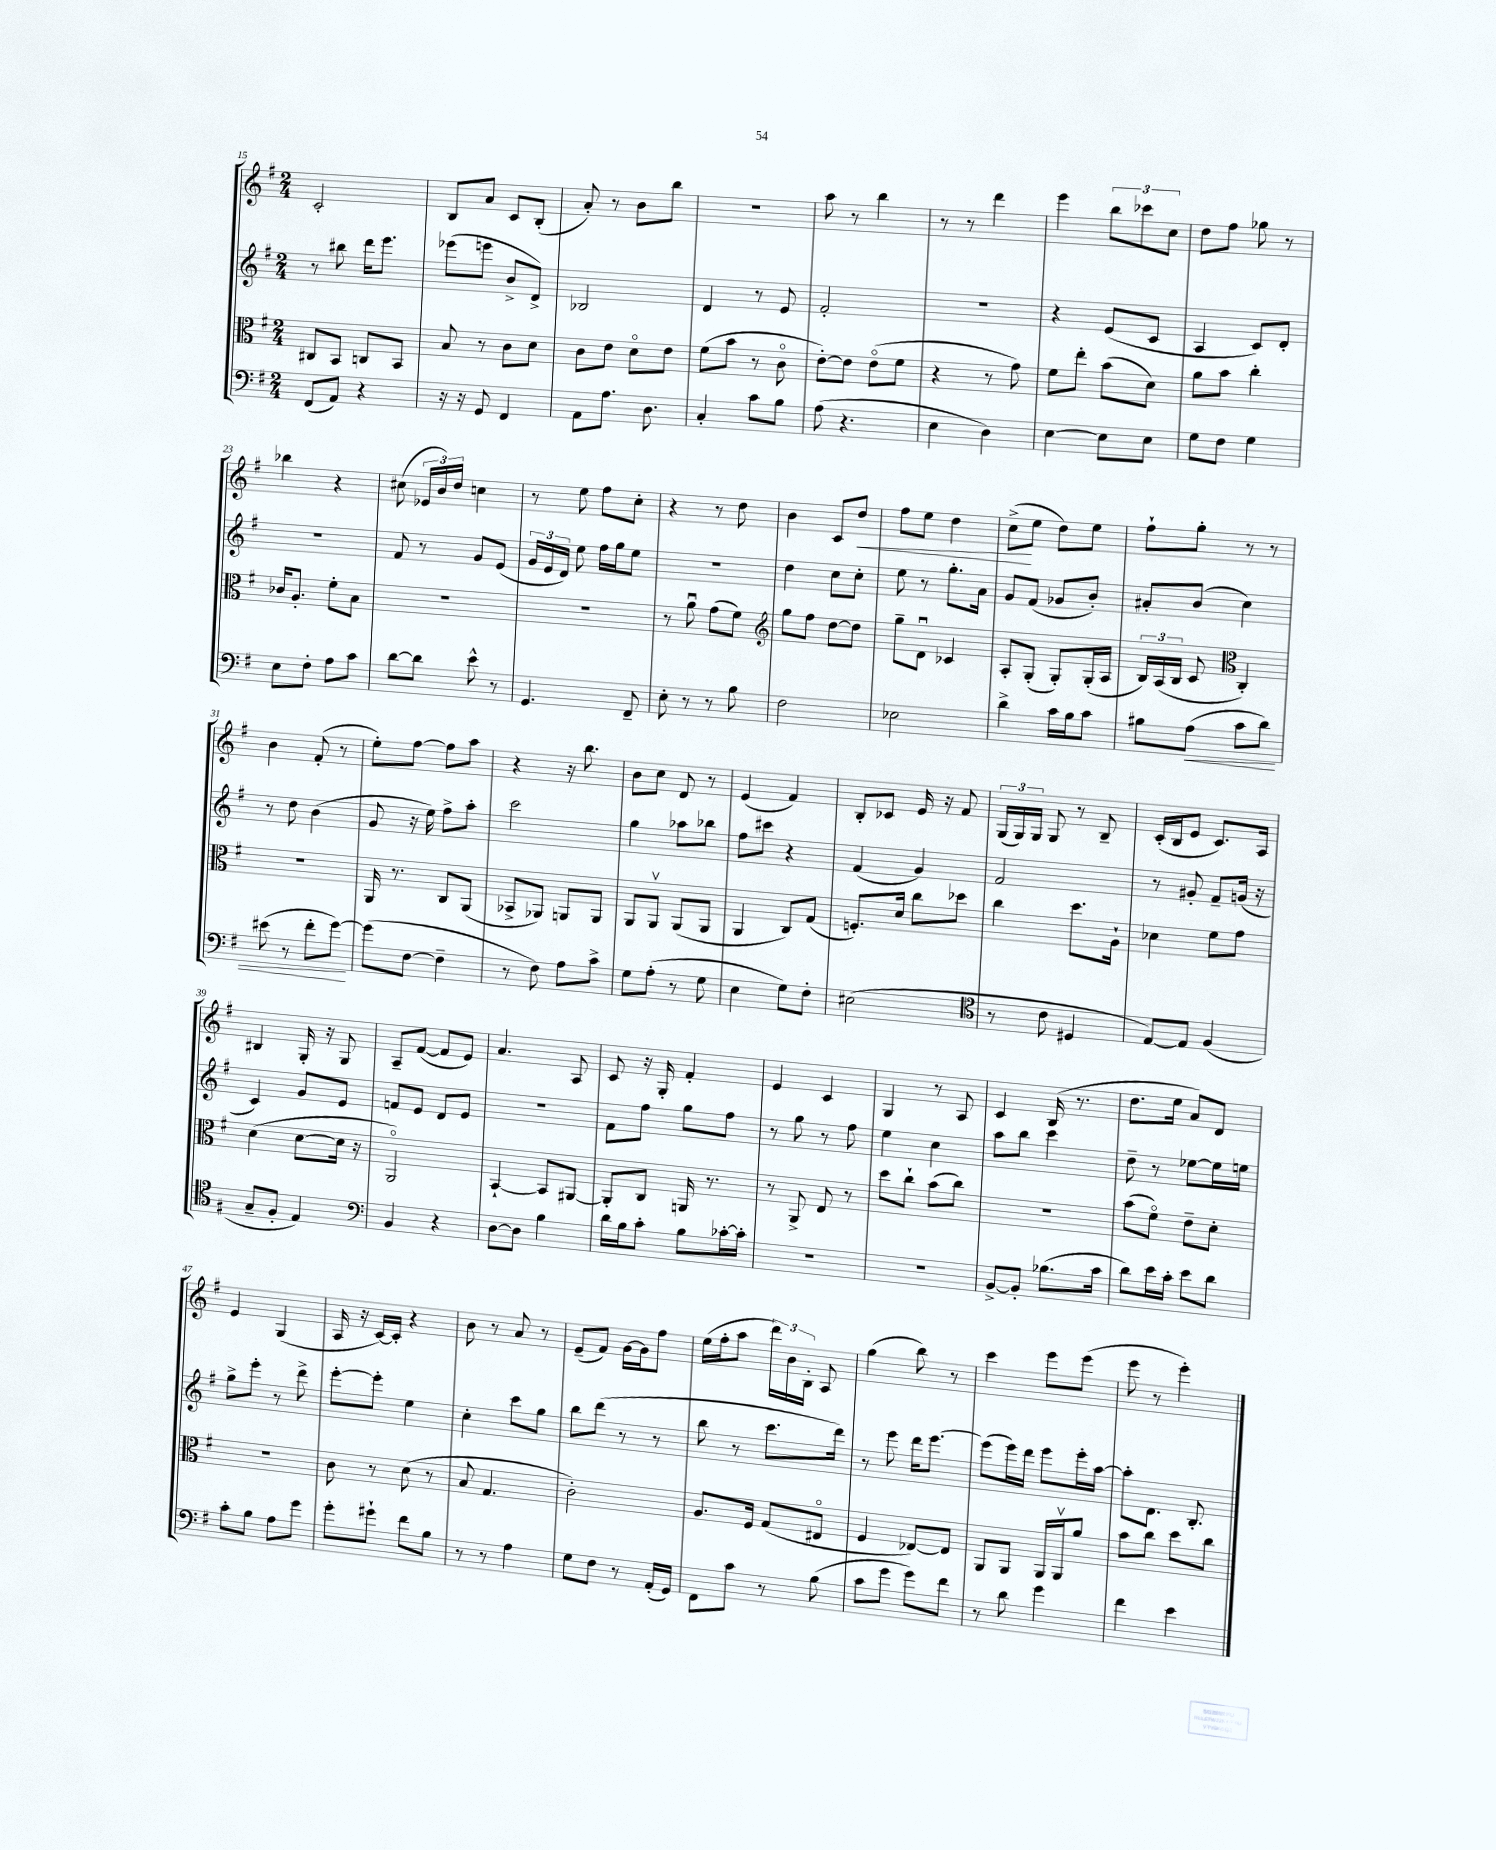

**kern	**kern	**kern	**kern
*staff4	*staff3	*staff2	*staff1
*clefF4	*clefC3	*clefG2	*clefG2
*k[f#]	*k[f#]	*k[f#]	*k[f#]
*M2/4	*M2/4	*M2/4	*M2/4
(8FF#/L	8C#/L	8r	2c'/
8AA/J)	8BB/J	8bb#\	.
4r	8C/L	16ddd\LK	.
.	.	8.eee\J	.
.	8BB/J	.	.
=	=	=	=
16r	8B/	(8eee-\L	8B/L
16r	.	.	.
8GG/	8r	8eee\J	8a/J
4FF#/	8c\L	8b^/L	8c/L
.	8d\J	8d^/J)	(8B'/J
=	=	=	=
8AA\L	8c\L	2B-/	8a'/)
8.A\J	8e\J	.	8r
.	8do\L	.	8b\L
8.D\	.	.	.
.	8e\J	.	8bb\J
=	=	=	=
4C'/	(8f#\L	4d/	2r
.	8b\J	.	.
8c\L	8r	8r	.
8B\J	8co\	8e/	.
=	=	=	=
(8A\	[8e'\L)	2f#'/	8aa\
4.r	8e\]J	.	8r
.	(8eo\L	.	4bb\
.	8f#\J	.	.
=	=	=	=
4E\	4r	2r	8r
.	.	.	8r
4D\)	8r	.	4ddd\
.	8g\)	.	.
=	=	=	=
[4E\	8f#\L	4r	4eee\
.	8ee'\J	.	.
8E\]L	(8b\L	(8e/L	12bb\L
.	.	.	12ccc-\
8E\J	8d\J)	8c/J	.
.	.	.	12cc\J
=	=	=	=
8G\L	8a\L	4A/	8dd\L
8F#\J	8b\J	.	8ff#\J
4G\	4cc'\	8c/L)	8gg-\
.	.	8d'/J	8r
=	=	=	=
8E\L	16c-/LK	2r	4bb-\
.	8.A'/J	.	.
8F#'\J	.	.	.
8A\L	8f#'\L	.	4r
8c\J	8B\J	.	.
=	=	=	=
[8d\L	2r	8f#/	(8cc#\
8d\]J	.	8r	24e-/LL
.	.	.	24b/)
.	.	.	24dd/JJ
8e^^\	.	8g/L	4cc\
8r	.	(8e/J	.
=	=	=	=
4.GG/	2r	24g/LL	8r
.	.	24e/	.
.	.	24d/JJ)	.
.	.	8ee\	8ee\
.	.	16ff#\LL	8ff#\L
.	.	16gg\J	.
8FF#~/	.	8ee\J	8cc'\J
=	=	=	=
8E'\	8r	2r	4r
8r	8au\	.	.
8r	(8g\L	.	8r
8B\	8f#\J)	.	8dd\
=	=	=	=
*	*clefG2	*	*
2F#\	8gg\L	4dd\	4b\
.	8ff#\J	.	.
.	[8dd\L	8cc\L	8c/L
.	8dd\]J	8cc'\J	8dd/J
=	=	=	=
2E-\	8gg~\L	8ee\	8ff#\L
.	8du\J	8r	8ee\J
.	4c-/	8.gg'\L	4dd\
.	.	16a\Jk	.
=	=	=	=
4d^\	8A'/L	8g/L	(8cc^\L
.	(8G'/J	(8f#/J	8ee\J
16c\LL	8G'/L)	8g-/L	8dd\L)
16B\J	.	.	.
8c\J	(16G'/L	8b'/J)	8ee\J
.	16A/JJ	.	.
=	=	=	=
8B#\L	24B/LL)	8a#'/L	8ff#`\L
.	(24A/	.	.
.	24B/JJ	.	.
(8A\J	8c/	(8b/J	8gg'\J
*	*clefC3	*	*
8c\L	4C'/)	4cc\)	8r
8d\J)	.	.	8r
=	=	=	=
(8e#\	2r	8r	4b\
8r	.	8dd\	.
8f#'\L	.	(4b\	(8f#'/
[8g\J)	.	.	8r
=	=	=	=
(8g\]L	16AA/	8g/	8ee'\L)
.	8.r	.	.
[8F#\J	.	16r	[8ff#\J
.	.	16ee\)	.
4F#~\]	8C/L	8ff#^\L	8ff#\]L
.	(8AA/J	8aa'\J	8aa\J
=	=	=	=
8r	8BB-^/L	2ccc\	4r
8F#\)	8AA-/J)	.	.
8A\L	8AA/L	.	16r
.	.	.	8.bb\
8c^\J	8AA/J	.	.
=	=	=	=
8G\L	8AA/L	4gg\	8b\L
(8A'\J	8AAv/J	.	8cc\J
8r	(8AA/L	8aa-\L	8d/
8G\	8AA/J	8bb-\J	8r
=	=	=	=
4E\	4AA/	8ff#\L	(4e/
.	.	8ccc#\J	.
8G\L)	8C/L)	4r	4f#/)
8F#'\J	(8G/J	.	.
=	=	=	=
(2E#\	8.F'/L)	(4f#/	8B'/L
.	.	.	8c-/J
.	16d/Jk	.	.
.	8cc\L	4g/)	16e/
.	.	.	16r
.	8dd-\J	.	8f#/
=	=	=	=
*clefC4	*	*	*
8r	4cc\	2f#/	(24G/LL
.	.	.	24G/)
.	.	.	24G/JJ
8c\	.	.	8G/
4D#/	8.dd\L	.	8r
.	.	.	8B~/
.	16A`\Jk	.	.
=	=	=	=
[8E/L)	4d-\	8r	(16c'/LL
.	.	.	16B/J
8E/]J	.	8g#'/	8e/J
(4F#/	8f#\L	8f#~/L	8.c/L)
.	8g\J	(16g/Jk	.
.	.	16r	16A/Jk
=	=	=	=
8G~/L	(4d\	4c/)	4B#/
8F#'/J	.	.	.
4E/)	[8d\L	8g/L	16G'/
.	.	.	16r
.	16d\]Jk	8e/J	8G/
.	16r	.	.
=	=	=	=
*clefF4	*	*	*
4BB/	2AAo/)	8f/L	8A~/L
.	.	8e/J	([8f#/J
4r	.	8d/L	8f#/]L
.	.	8e/J	8e/J)
=	=	=	=
[8D\L	[4BB`/	2r	4.a/
8D\]J	.	.	.
4B\	8BB/]L	.	.
.	[8AA#/J	.	8A/
=	=	=	=
16d\LL	8AA#'/]L	8f#\L	8c/
16B\J	.	.	.
8c'\J	8C/J	8ff#\J	16r
.	.	.	16G'/
8B\L	16AA/	8gg\L	4f#'/
.	8.r	.	.
[16c-'\L	.	8ff#\J	.
16c-'\]JJ	.	.	.
=	=	=	=
2r	8r	8r	4e/
.	8AA^/	8gg\	.
.	8E/	8r	4c/
.	8r	8ff#\	.
=	=	=	=
2r	8dd\L	4ee\	4G/
.	8cc`\J	.	.
.	(8b\L	4cc\	8r
.	8cc\J)	.	8A/
=	=	=	=
[8BB^/L	2r	8aa\L	4c/
8BB'/]J	.	8bb\J	.
(8.B-\L	.	4ccc\	(16B/
.	.	.	8.r
16c\Jk	.	.	.
=	=	=	=
8d\L)	(8b\L	8dd~\	8.dd\L
16e\L	8f#o\J)	8r	.
16c'\JJ	.	.	16ee\Jk
8e\L	8e~\L	[8ee-\L	8a/L)
8d\J	8d'\J	16ee-\]L	8d/J
.	.	16ee\JJ	.
=	=	=	=
8c'\L	2r	8gg^\L	4e/
8B\J	.	8eee'\J	.
8A\L	.	8r	(4G/
8g\J	.	8ddd^\	.
=	=	=	=
8g'\L	8c\	[8eee'\L	16A/
.	.	.	16r
8g#`\J	8r	8eee'\]J	[16c/LL)
.	.	.	16c'/]JJ
8f#\L	(8d\	4ee\	4r
8B\J	8r	.	.
=	=	=	=
8r	8B/	4cc'\	8b\
8r	4.G/	.	8r
4A\	.	8ccc\L	8a/
.	.	8gg\J	8r
=	=	=	=
8G\L	2c'\)	8bb\L	(8e~/L
8F#\J	.	(8ddd\J	8f#/J)
8r	.	8r	[16g\LL
.	.	.	16g\]J
(16AA'/LL	.	8r	8ff#\J
16GG/JJ)	.	.	.
=	=	=	=
8FF#\L	8.A/L	8bb\	(16ee\LL
.	.	.	16ff#'\J
8c\J	.	8r	8aa\J
.	16F#/Jk	.	.
8r	(8G/L	8.ccc\L	24ddd\LL)
.	.	.	24b\
.	.	.	24B'\JJ
(8B\	8E#o/J	.	8A/
.	.	16ddd\Jk)	.
=	=	=	=
8c\L	4F#/	8r	(4gg\
8g\J	.	8eee\	.
8g\L)	[8E-/L)	16ddd\LK	8bb\)
.	.	[8.eee\J	.
8f#\J	8E-/]J	.	8r
=	=	=	=
8r	8AA/L	(8eee\]L	4ccc\
8d\	8AA/J	16eee\L)	.
.	.	16ddd\JJ	.
4g\	16AA/LL	8eee\L	8eee\L
.	16AAv/J	.	.
.	8a/J	16eee'\L	(8eee\J
.	.	[16aa\JJ	.
=	=	=	=
4f#\	8b\L	8aa'\]L	8eee\
.	8cc\J	8.d\J	8r
4e\	8dd\L	.	4eee'\)
.	.	8.B'/	.
.	8cc\J	.	.
==	==	==	==
*-	*-	*-	*-
